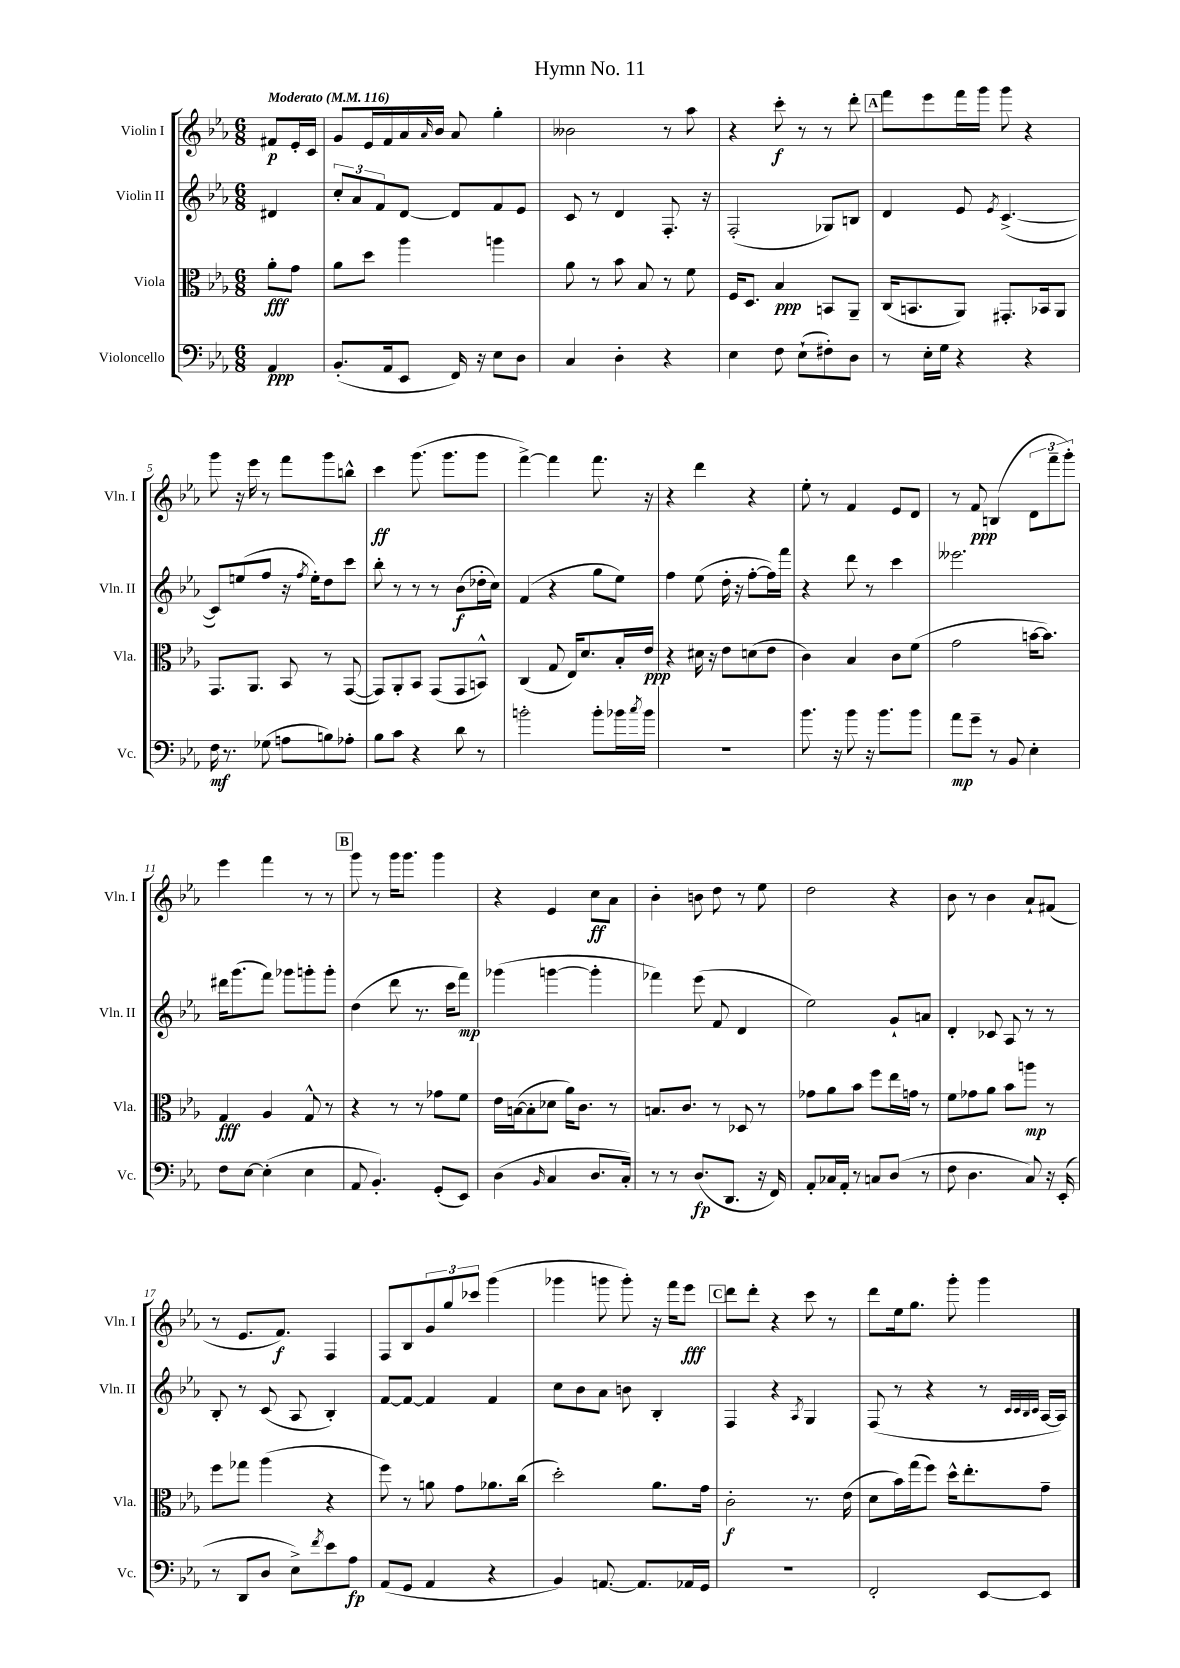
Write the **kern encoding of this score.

**kern	**dynam	**kern	**dynam	**kern	**dynam	**kern	**dynam
*part4	*part4	*part3	*part3	*part2	*part2	*part1	*part1
*staff4	*staff4	*staff3	*staff3	*staff2	*staff2	*staff1	*staff1
*I"Violoncello	*	*I"Viola	*	*I"Violin II	*	*I"Violin I	*
*I'Vc.	*	*I'Vla.	*	*I'Vln. II	*	*I'Vln. I	*
*clefF4	*	*clefC3	*	*clefG2	*	*clefG2	*
*k[b-e-a-]	*	*k[b-e-a-]	*	*k[b-e-a-]	*	*k[b-e-a-]	*
*M6/8	*	*M6/8	*	*M6/8	*	*M6/8	*
*MM116	*	*MM116	*	*MM116	*	*MM116	*
=	=	=	=	=	=	=	=
!	!	!	!	!	!	!LO:TX:a:B:t=Moderato	!
4AA-/	ppp	8a-'\L	fff	4d#X/	.	8f#X/L	p
.	.	8g\J	.	.	.	16e-'/L	.
.	.	.	.	.	.	16c/JJ	.
=1	=1	=1	=1	=1	=1	=1	=1
(8.BB-'/L	.	8a-\L	.	12cc'/L	.	8g/L	.
.	.	.	.	12a-/	.	.	.
.	.	8dd\J	.	.	.	16e-/L	.
.	.	.	.	12f/	.	.	.
16AA-/k	.	.	.	.	.	16f/	.
8EE-/J	.	4aa-\	.	[8d/J	.	16a-/	.
.	.	.	.	.	.	16qqa-/	.
.	.	.	.	.	.	16b-/JJ	.
16FF/)	.	.	.	8d/L]	.	8a-/	.
16r	.	.	.	.	.	.	.
8E-\L	.	4aan\	.	8f/	.	4gg'\	.
8D\J	.	.	.	8e-/J	.	.	.
=2	=2	=2	=2	=2	=2	=2	=2
4C/	.	8a-\	.	8c/	.	2b--X\	.
.	.	8r	.	8r	.	.	.
4D'\	.	8b-\	.	4d/	.	.	.
.	.	8B-/	.	.	.	.	.
4r	.	8r	.	8.F'/	.	8r	.
.	.	8f\	.	.	.	8aa-\	.
.	.	.	.	16r	.	.	.
=3	=3	=3	=3	=3	=3	=3	=3
4E-\	.	16F/KL	.	(2F'/	.	4r	.
.	.	8.D/J	.	.	.	.	.
8F\	.	4B-/	ppp	.	.	8ccc'\	f
(8E-`\L	.	.	.	.	.	8r	.
8F#X'\)	.	8BBn/L	.	8G-X/L)	.	8r	.
8D\J	.	8AA-~/J	.	8Bn/J	.	8ddd'\	.
!!LO:REH:place=s1:t=A
=4	=4	=4	=4	=4	=4	=4	=4
8r	.	(16C/KL	.	4d/	.	8fff\L	.
.	.	8.BBn/	.	.	.	.	.
16E-'\LL	.	.	.	.	.	8eee-\	.
16G\JJ	.	.	.	.	.	.	.
4r	.	8AA-/J)	.	8e-/	.	16fff\L	.
.	.	.	.	.	.	16ggg\JJ	.
.	.	.	.	8qe-/	.	.	.
.	.	8.GG#X'/L	.	([4.c^/	.	8ggg\	.
4r	.	.	.	.	.	4r	.
.	.	16BB-X/k	.	.	.	.	.
.	.	8AA-/J	.	.	.	.	.
!!LO:LB:g=z
=5	=5	=5	=5	=5	=5	=5	=5
16F\	mf	8.GG/L	.	8c/L])	.	8ggg\	.
8.r	.	.	.	.	.	.	.
.	.	.	.	(8een/	.	16r	.
.	.	8.AA-/J	.	.	.	16eee-\	.
(8G-X\	.	.	.	8ff/J	.	8r	.
8An\L	.	8BB-/	.	16r	.	8fff\L	.
.	.	.	.	8qff/	.	.	.
.	.	.	.	16ee'\KL)	.	.	.
8Bn\)	.	8r	.	8dd\	.	8ggg\	.
8A-X'\J	.	([8GG/	.	8ccc\J	.	8bbn^^\J	.
=6	=6	=6	=6	=6	=6	=6	=6
8B-\L	.	8GG/L])	.	8bb-'\	.	4ccc\	ff
8c\J	.	8AA-'/	.	8r	.	.	.
4r	.	8BB-/J	.	8r	.	(8.ggg\	.
.	.	(8GG/L	.	8r	.	.	.
.	.	.	.	.	.	8.ggg\L	.
8d\	.	8GG/	.	(8b-\L	f	.	.
8r	.	8BBn^^/J)	.	16dd-X'\L	.	8ggg\J	.
.	.	.	.	16cc\JJ)	.	.	.
=7	=7	=7	=7	=7	=7	=7	=7
2bn'\	.	(4C/	.	(4f/	.	[4fff^\)	.
.	.	8G/	.	4r	.	4fff\]	.
.	.	16E-/KL)	.	.	.	.	.
.	.	8.d/	.	.	.	.	.
8b'\L	.	.	.	8gg\L	.	8.fff\	.
16b-X\L	.	16B-'/L	.	8ee-\J)	.	.	.
8qcc/	.	.	.	.	.	.	.
16b-\JJ	.	16e-/JJ	ppp	.	.	16r	.
=8	=8	=8	=8	=8	=8	=8	=8
2.r	.	4r	.	4ff\	.	4r	.
.	.	16d#X\	.	(8ee-\	.	4ddd\	.
.	.	16r	.	.	.	.	.
.	.	8e-\L	.	16dd'\	.	.	.
.	.	.	.	16r	.	.	.
.	.	(8dn\	.	[8ff'\L	.	4r	.
.	.	8e-\J	.	16ff\L])	.	.	.
.	.	.	.	16fff\JJ	.	.	.
=9	=9	=9	=9	=9	=9	=9	=9
8.b-\	.	4c\)	.	4r	.	8ee-'\	.
.	.	.	.	.	.	8r	.
16r	.	.	.	.	.	.	.
8b-\	.	4B-/	.	8ddd\	.	4f/	.
16r	.	.	.	8r	.	.	.
8.b-\L	.	.	.	.	.	.	.
.	.	8c\L	.	4ccc\	.	8e-/L	.
8b-\J	.	(8f\J	.	.	.	8d/J	.
=10	=10	=10	=10	=10	=10	=10	=10
8a-\L	mp	2g\	.	2.eee--X\	.	8r	.
8g~\J	.	.	.	.	.	8f/	ppp
8r	.	.	.	.	.	(4Bn/	.
8BB-/	.	.	.	.	.	.	.
4E-'\	.	[16bn\KL	.	.	.	12d\L	.
.	.	8.b\J])	.	.	.	.	.
.	.	.	.	.	.	12fff~\	.
.	.	.	.	.	.	12ggg'\J)	.
!!LO:LB:g=z
=11	=11	=11	=11	=11	=11	=11	=11
8F\L	.	4G/	fff	16ddd#X\KL	.	4eee-\	.
.	.	.	.	(8.ggg\	.	.	.
[8E-\J	.	.	.	.	.	.	.
(4E-'\]	.	4A-/	.	8fff\J)	.	4fff\	.
.	.	.	.	8ggg-X\L	.	.	.
4E-\	.	8G^^/	.	8gggn'\	.	8r	.
.	.	8r	.	8ggg'\J	.	8r	.
!!LO:REH:place=s1:t=B
=12	=12	=12	=12	=12	=12	=12	=12
8AA-/	.	4r	.	(4dd\	.	8ggg\	.
4.BB-'/)	.	.	.	.	.	8r	.
.	.	8r	.	8ddd\	.	16ggg\KL	.
.	.	.	.	.	.	8.ggg\J	.
.	.	8r	.	8.r	.	.	.
(8GG'/L	.	8g-X\L	.	.	.	4ggg\	.
.	.	.	.	16ccc\KL	.	.	.
8EE-/J)	.	8f\J	.	8fff\J)	mp	.	.
=13	=13	=13	=13	=13	=13	=13	=13
(4D\	.	16e-\LL	.	(4ggg-X\	.	4r	.
.	.	([16Bn\J	.	.	.	.	.
.	.	8B'\]	.	.	.	.	.
16qqBB-/	.	.	.	.	.	.	.
4C/	.	8d-X\J	.	[4gggn\	.	4e-/	.
.	.	16a-\KL)	.	.	.	.	.
.	.	8.c\J	.	.	.	.	.
8.D/L	.	.	.	4ggg'\]	.	8cc\L	ff
.	.	8r	.	.	.	8a-\J	.
16C'/Jk)	.	.	.	.	.	.	.
=14	=14	=14	=14	=14	=14	=14	=14
8r	.	8.Bn/L	.	4fff-X\)	.	4b-'\	.
8r	.	.	.	.	.	.	.
.	.	8.c/J	.	.	.	.	.
(8.D/L	fp	.	.	(8eee-\	.	8bn\	.
.	.	8r	.	8f/	.	8dd\	.
8.DD/J	.	.	.	.	.	.	.
.	.	8D-X/	.	4d/	.	8r	.
16r	.	8r	.	.	.	8ee-\	.
16FF/)	.	.	.	.	.	.	.
=15	=15	=15	=15	=15	=15	=15	=15
8AA-'/L	.	8g-X\L	.	2ee-\)	.	2dd\	.
16C-X/L	.	8a-\	.	.	.	.	.
16AA-'/JJ	.	.	.	.	.	.	.
8r	.	8b-\J	.	.	.	.	.
8Cn/L	.	8ff\L	.	.	.	.	.
(8D/J	.	16ee-\L	.	8g`/L	.	4r	.
.	.	16gn\JJ	.	.	.	.	.
8r	.	8r	.	8an/J	.	.	.
=16	=16	=16	=16	=16	=16	=16	=16
8F\	.	8f\L	.	4d'/	.	8b-\	.
4.D\	.	8g-X\	.	.	.	8r	.
.	.	8a-\J	.	8c-X/	.	4b-\	.
.	.	8b-\L	.	8A-/	.	.	.
8C/)	.	8aan\J	mp	8r	.	8a-`/L	.
16r	.	8r	.	8r	.	(8f#X/J	.
(16EE-'/	.	.	.	.	.	.	.
!!LO:LB:g=z
=17	=17	=17	=17	=17	=17	=17	=17
8r	.	8ff\L	.	8B-'/	.	8r	.
8DD/L	.	8gg-X\J	.	8r	.	8.e-/L	.
8D/J	.	(4aa-\	.	(8c/	.	.	.
.	.	.	.	.	.	8.f/J)	f
8E-^\L)	.	.	.	8A-/	.	.	.
8qf/	.	.	.	.	.	.	.
8e-\	.	4r	.	4B-'/)	.	4F/	.
8A-\J	fp	.	.	.	.	.	.
=18	=18	=18	=18	=18	=18	=18	=18
(8AA-/L	.	8ff\)	.	[8f/L	.	8F/L	.
8GG/J	.	8r	.	8f/J_	.	8B-/	.
4AA-/	.	8an\	.	4f/]	.	12g/	.
.	.	.	.	.	.	12gg/	.
.	.	8g\L	.	.	.	.	.
.	.	.	.	.	.	12ccc-X/J	.
4r	.	8.a-X\	.	4f/	.	(4ggg\	.
.	.	(16cc\Jk	.	.	.	.	.
=19	=19	=19	=19	=19	=19	=19	=19
4BB-/)	.	2dd'\)	.	8cc\L	.	4ggg-X\	.
.	.	.	.	8b-\	.	.	.
[8.AAn/	.	.	.	8a-\J	.	8gggn\	.
.	.	.	.	8bn\	.	8ggg'\)	.
8.AA/L]	.	.	.	.	.	.	.
.	.	8.a-\L	.	4B-'/	.	16r	.
.	.	.	.	.	.	16fff\KL	.
16AA-X/L	.	.	.	.	.	8eee-\J	fff
16GG/JJ	.	16g\Jk	.	.	.	.	.
!!LO:REH:place=s1:t=C
=20	=20	=20	=20	=20	=20	=20	=20
2.r	.	2c'\	f	4F/	.	8ddd\L	.
.	.	.	.	.	.	8ddd'\J	.
.	.	.	.	4r	.	4r	.
.	.	.	.	8qA-/	.	.	.
.	.	8.r	.	4G/	.	8ccc\	.
.	.	.	.	.	.	8r	.
.	.	(16e-\	.	.	.	.	.
=21	=21	=21	=21	=21	=21	=21	=21
2FF'/	.	8d\L	.	(8F/	.	8ddd\L	.
.	.	16b-\L)	.	8r	.	16ee-\k	.
.	.	(16gg\J	.	.	.	8.gg\J	.
.	.	8ff\J)	.	4r	.	.	.
.	.	16dd^^\KL	.	.	.	8ggg'\	.
.	.	8.ee-'\	.	.	.	.	.
[8EE-/L	.	.	.	8r	.	4ggg\	.
.	.	.	.	32qqc/LLL	.	.	.
.	.	.	.	32qqc/	.	.	.
.	.	.	.	32qqB-/	.	.	.
.	.	.	.	32qqc/JJJ	.	.	.
8EE-/J]	.	8g~\J	.	[16A-/LL	.	.	.
.	.	.	.	16A-/JJ])	.	.	.
==	==	==	==	==	==	==	==
*-	*-	*-	*-	*-	*-	*-	*-
